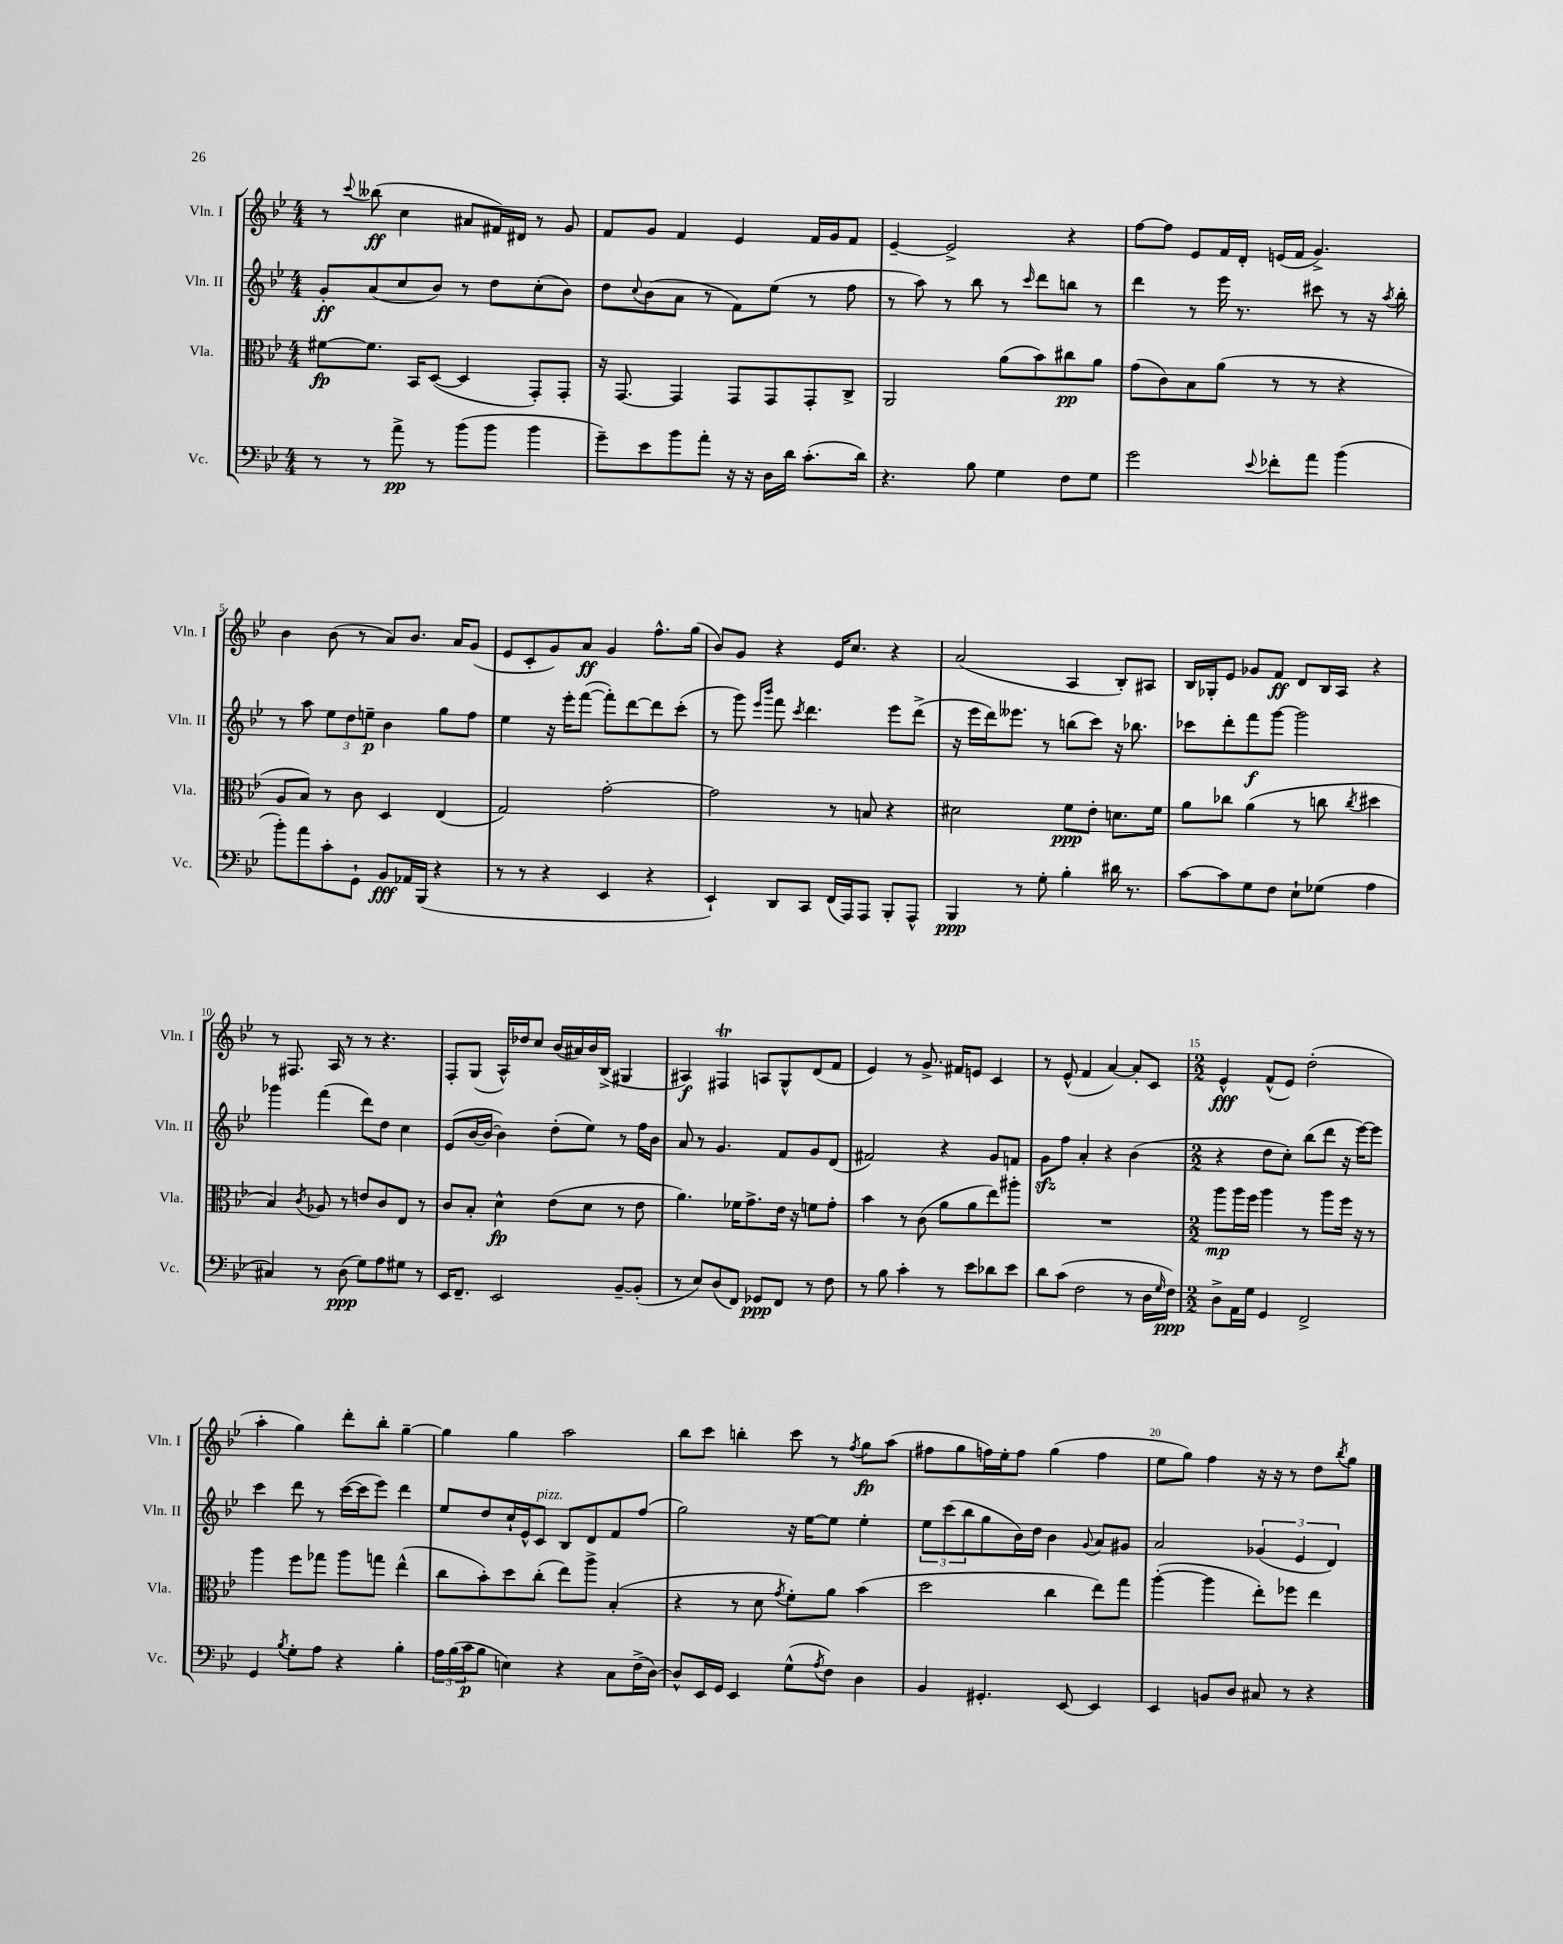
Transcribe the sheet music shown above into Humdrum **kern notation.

**kern	**kern	**kern	**kern
*staff4	*staff3	*staff2	*staff1
*clefF4	*clefC3	*clefG2	*clefG2
*k[b-e-]	*k[b-e-]	*k[b-e-]	*k[b-e-]
*M4/4	*M4/4	*M4/4	*M4/4
8r	[8f#	8g'	8r
.	.	.	8qqccc
8r	8.f#]	(8a	(8bb--
8a^	.	8cc	4cc
.	16BB-	.	.
8r	([8D	8b-)	.
(8b-	4D]	8r	8a#
8b-	.	8dd	16f#)
.	.	.	16d#
4b-	8GG')	(8cc'	8r
.	8GG'	8b-)	8g
=	=	=	=
8g~)	16r	8dd	8f
.	[8.GG	.	.
.	.	8qqcc	.
8e-	.	(8b-	8g
8b-	4GG]	8a	4f
8a'	.	8r	.
16r	8GG	8f)	4e-
16r	.	.	.
16D	8GG	(8ee-	.
16d	.	.	.
(8.c'	8GG'	8r	16f
.	.	.	16g
.	8C^	8ff	8f
16d)	.	.	.
=	=	=	=
4.r	2AA	8r	[4e-~
.	.	8aa)	.
.	.	8r	2e-^]
8B-	.	8bb-	.
4G	(8a	8r	.
.	.	16qqccc	.
.	8b-)	8ddd	.
8F	8cc#	8bb	4r
8G	8a	8r	.
=	=	=	=
2g	(8g	4ddd	[8ff
.	8c)	.	8ff]
.	8B-	8r	8e-
.	(8a	16eee-	16f
.	.	8.r	16d'
8qqe-	.	.	.
8f-'	8r	.	(16e
.	.	.	16f
8a	8r	8ccc#	4.g^)
(4b-	4r	8r	.
.	.	16r	.
.	.	8qaa	.
.	.	16bb-'	.
=	=	=	=
8b-')	8A	8r	4b-
8a	8B-)	8aa	.
8c'	8r	12ee-	(8b-
.	.	12dd	.
8GG`	8c	.	8r
.	.	12ee~	.
8BB-	4D	4b-	8a)
16AA-	.	.	8.b-
(16BBB-	.	.	.
4r	(4E-	8gg	.
.	.	.	16a
.	.	8ff	(8g
=	=	=	=
8r	2G)	4ee-	8e-
8r	.	.	8c'
4r	.	16r	8g)
.	.	16eee-'	.
.	.	([8fff	8a
4EE-	[2g'	8fff'])	4g
.	.	[8ddd	.
4r	.	8ddd]	8.ff^^
.	.	(8ccc'	.
.	.	.	(16gg
=	=	=	=
4EE-`)	2g]	8r	8b-)
.	.	8ggg)	8g
.	.	16qqeee-	.
.	.	16qqbbb-	.
8DD	.	8fff	4r
.	.	8qccc	.
8CC	.	4.ddd	.
(16FF	8r	.	16e-
16AAA)	.	.	8.cc
8AAA	8B	.	.
8BBB-'	4r	8eee-	4r
8AAA^^	.	(8ddd^	.
=	=	=	=
4BBB-	2d#	16r	(2a
.	.	16eee-	.
.	.	16ddd)	.
.	.	8.eee--	.
8r	.	.	.
8G'	.	8r	.
4B-'	8f	(8bb	4A
.	8e-'	8ccc)	.
16d#	8.d	16r	8B-')
8.r	.	8.bb-	.
.	.	.	8A#
.	16f	.	.
=	=	=	=
[8c	8a	8ccc-	16B-
.	.	.	16G-'
8c]	8cc-	8ddd'	8e-
8G	(4a	8fff	8g-
8F	.	[8ggg	8f
8E-`	8r	2ggg]	8d
(8G-	8cc	.	16B-
.	.	.	16A
.	8qcc	.	.
4A	4dd#	.	4r
=	=	=	=
4C#)	4B-)	4ggg-	8r
.	.	.	8.F#
.	8qc	.	.
8r	8A-	(4fff	.
.	.	.	16A
(8D	8r	.	8r
8G)	8e	8ddd)	8r
8A	8c	8dd	4.r
8G#	8E-	4cc	.
8r	8r	.	.
=	=	=	=
16EE-	8c	(8e-	8F'
8.FF~	.	.	.
.	8B-'	[16b-	(8G
.	.	16b-_	.
2EE-	4d^^	4b-])	16A^^)
.	.	.	16dd-
.	.	.	8cc
.	(8e-	(8dd'	(16b-
.	.	.	16a#)
.	8d	8ee-)	16b-
.	.	.	(16B-^
[8BB-~	8r	8r	4G#
(8BB-']	8e-	16ff	.
.	.	16b-	.
=	=	=	=
8r	4.a)	8a	4A#)
8E-)	.	8r	.
(8D	.	4.g	4F#
8FF)	16f-	.	.
.	8.g^	.	.
8GG-	.	.	8A
8FF	16e-	8f	8G^^
.	16r	.	.
8r	8f	8g	(8d
8F	8g'	(8d	8f
=	=	=	=
8r	4b-	2f#)	4e-)
8B-	.	.	.
4c'	8r	.	8r
.	(8c	.	8.g^
8r	8a	4r	.
.	.	.	16f#
8e-	8a	.	8e
8d-	8ee-)	8g	4c
8e-	8aa#'	8f	.
=	=	=	=
8d	1r	8g	8r
(8c	.	8ff	(8e-^^
2F	.	4a'	4f
.	.	4r	[4a)
8r	.	(4b-	8a']
16D	.	.	8c
16qqG	.	.	.
16F)	.	.	.
=	=	=	=
*M2/2	*M2/2	*M2/2	*M2/2
8D^	8aa	4r	4e-^^
16AA	16aa	.	.
16G	16ff	.	.
4GG	4aa	8dd	(8f^^
.	.	8cc')	8e-)
2FF^	8r	(8bb-	(2dd'
.	8aa	8ddd	.
.	16ff	16r	.
.	16r	[16eee-)	.
.	8r	8eee-]	.
=	=	=	=
4GG	4aa	4ccc	4aa'
8qB-	.	.	.
8G'	8ff	8ddd	4gg)
8A	8gg-	8r	.
4r	8aa	([16ccc	8ddd'
.	.	16ccc]	.
.	8gg	8eee-)	8bb-'
4B-'	(4ee-^^	4ddd	[4gg~
=	=	=	=
24A	8cc	8ee-	4gg]
(24B-	.	.	.
24c	.	.	.
8B-	8b-')	8dd	.
4E)	8dd	16cc`	4gg
.	.	16e-^^	.
.	(8cc'	8c	.
4r	8ee-)	8B-	2aa
.	8aa^	8d	.
8C	(4B-'	8f	.
(16F^	.	(8ff	.
[16D)	.	.	.
=	=	=	=
8D^^]	4r	2gg)	8bb-
16EE-	.	.	8ccc
16GG	.	.	.
4EE-	8r	.	4bb'
.	8d	.	.
.	8qg	.	.
(8G^^	8f')	16r	8ccc
.	.	[16ee-	.
8qA	.	.	.
8F)	8a	8ee-]	8r
.	.	.	8qff
4D	(4b-	4ee-'	8gg
.	.	.	(8aa
=	=	=	=
4BB-	2dd	12ee-	8ff#
.	.	(12ccc	.
.	.	.	8gg
.	.	12bb-	.
4.GG#'	.	8gg	16ff)
.	.	.	16ee-'
.	.	16b-)	8ff
.	.	16dd	.
.	4cc	4b-	(4gg
[8EE-	.	.	.
.	.	8qqg	.
4EE-]	8ee-)	8a	4ff
.	8gg	8g#	.
=	=	=	=
4EE-	([4aa'	2a	8ee-
.	.	.	8gg)
8BB	4aa]	.	4ff
8D	.	.	.
8C#	8ee-')	(6g-	16r
.	.	.	16r
8r	8ff-	.	8r
.	.	6e-	.
4r	4ee-	.	8dd
.	.	6d)	.
.	.	.	8qbb-
.	.	.	8gg
==	==	==	==
*-	*-	*-	*-
